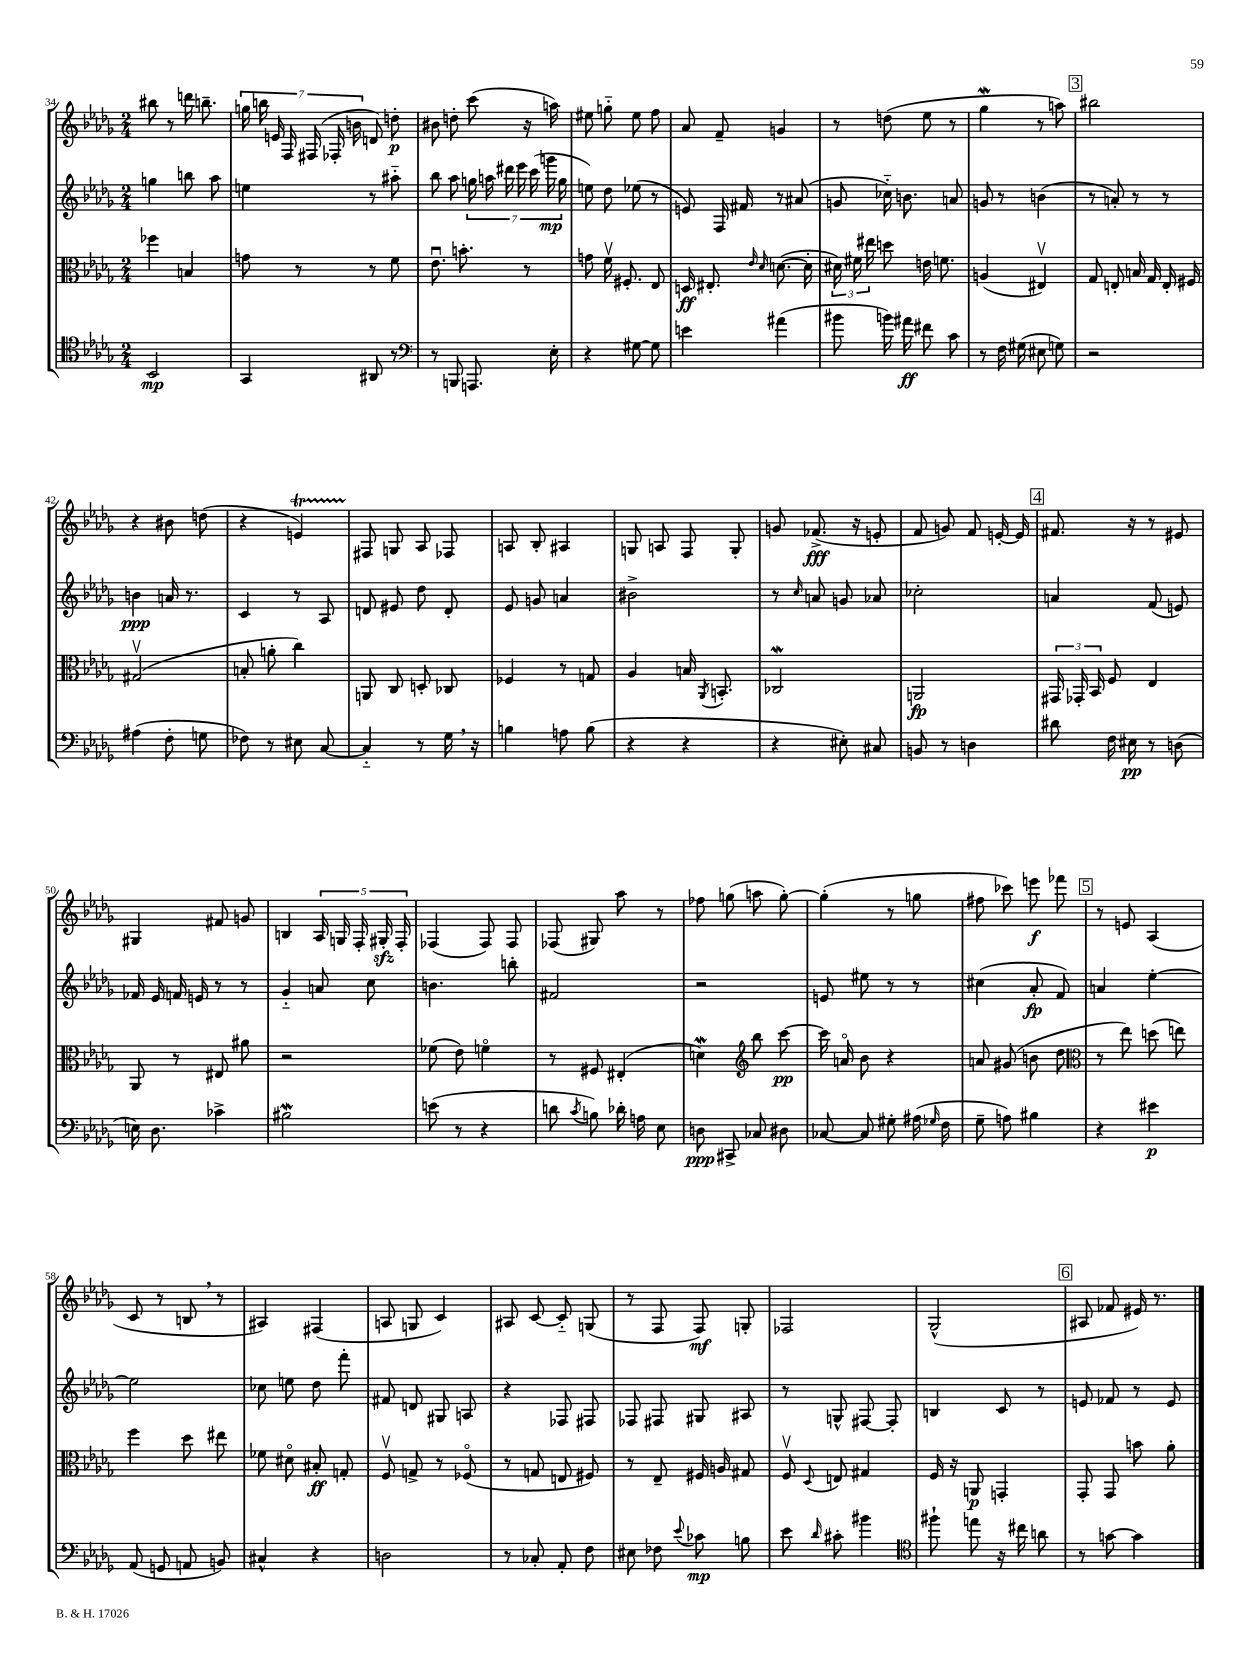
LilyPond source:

<<
\new StaffGroup <<
\new Staff = "s0" {
    \clef treble \key des \major \numericTimeSignature \time 2/4
    \autoBeamOff bis''8 r8 d'''16 b''8.-- |
    \tuplet 7/4 { g''16 b''16 e'16 f16 fis16( fes16-. b'16 } d'8) d''8-.\p |
    bis'8 d''8-. c'''8( r16 a''16) |
    eis''8 g''8-_ eis''8 f''8 |
    aes'8 f'8-- g'4 |
    r8 d''8( ees''8 r8 |
    ges''4\mordent r8 a''8) |
    \mark \markup { \box "3" } bis''2 |
    r4 bis'8 d''8( |
    r4 e'4\startTrillSpan) |
    fis8\stopTrillSpan g8 aes8 fes8 |
    a8 bes8-. ais4 |
    g8 a8 f8 g8-. |
    g'8 fes'8.->\fff( r16 e'8-. |
    f'8 g'8) f'8 e'16~-. e'16 |
    \mark \markup { \box "4" } fis'8. r16 r8 eis'8 |
    gis4 fis'8 g'8 |
    b4 \tuplet 5/4 { aes16 g16 f16-. gis16-.\sfz f16-. } |
    fes4( fes8) fes8 |
    fes8( gis8) aes''8 r8 |
    fes''8 g''8( a''8 g''8~-.) |
    g''4-.( r8 g''8 |
    fis''8 ces'''8) e'''8\f fes'''8 |
    \mark \markup { \box "5" } r8 e'8 aes4( |
    c'8 r8 b8 \breathe r8 |
    ais4) fis4( |
    a8 g8 c'4) |
    ais8 c'8~ c'8-_ g8( |
    r8 f8 f8\mf) g8-. |
    fes2 |
    ges2-^( |
    \mark \markup { \box "6" } ais8 fes'8 eis'16) r8. \bar "|." |
}
\new Staff = "s1" {
    \clef treble \key des \major \numericTimeSignature \time 2/4
    \autoBeamOff g''4 b''8 aes''8 |
    e''4 r8 ais''8-_ |
    bes''8 aes''8 \tuplet 7/4 { g''16 a''16 dis'''16 ees'''16 c'''16( g'''16\mp g''16 } |
    e''8) des''8 ees''8( r8 |
    e'8) f16 fis'16 r8 ais'8( |
    g'8 ces''16-_) b'8. a'8 |
    g'8 r8 b'4( |
    \mark \markup { \box "3" } r8 a'8-.) r8 r8 |
    b'4\ppp a'16 r8. |
    c'4 r8 aes8 |
    d'8 eis'8 des''8 d'8-. |
    ees'8 g'8 a'4 |
    bis'2-> |
    r8 \grace { c''16 } a'8 g'8 aes'8 |
    ces''2-. |
    \mark \markup { \box "4" } a'4 f'8( e'8) |
    fes'16 ees'16 f'16 e'16 r8 r8 |
    ges'4-_ a'8 c''8 |
    b'4. b''8-. |
    fis'2 |
    r2 |
    e'8 eis''8 r8 r8 |
    cis''4( aes'8-.\fp f'8) |
    \mark \markup { \box "5" } a'4 ees''4~-. |
    ees''2 |
    ces''8 e''8 des''8 f'''8-. |
    fis'8 d'8 gis8 a8 |
    r4 fes8 fis8 |
    fes8 fis8 gis8 ais8 |
    r8 g8-^ fis8~ fis8-. |
    b4 c'8 r8 |
    \mark \markup { \box "6" } e'8 fes'8 r8 e'8 \bar "|." |
}
\new Staff = "s2" {
    \clef alto \key des \major \numericTimeSignature \time 2/4
    \autoBeamOff fes''4 b4 |
    g'8 r8 r8 f'8 |
    ees'8.\downbow b'8.-. r8 |
    g'8 f'16\upbow fis8.-. ees8 |
    d16\ff eis8.-. \grace { ees'16 des'16 } d'8.~( d'16-. |
    \tuplet 3/2 { dis'16) fis'16 eis''16 } d''8 e'16 f'8. |
    a4( eis4\upbow) |
    \mark \markup { \box "3" } ges8 e8-. b16 ges16 e16-. fis16 |
    gis2\upbow( |
    b8-. a'8-. c''4) |
    a,8 c8 d8-. ces8 |
    fes4 r8 g8 |
    aes4 b16 \acciaccatura { aes,8 } b,8.-. |
    ces2\mordent |
    a,2\fp |
    \mark \markup { \box "4" } \tuplet 3/2 { gis,16 ges,16-. bes,16 } f8 ees4 |
    aes,8 r8 eis8 ais'8 |
    r2 |
    fes'8( ees'8) f'4\flageolet |
    r8 fis8 eis4-.( |
    d'4\mordent) \clef treble bes''8 c'''8~\pp |
    c'''16 a'16\flageolet bes'8 r4 |
    a'8 gis'8( b'8 des''8 |
    \mark \markup { \box "5" } \clef alto r8 ees''8) d''8( e''8) |
    f''4 des''8 eis''8 |
    fes'8 dis'8\flageolet bis8-.\ff g8-. |
    f8\upbow g8-> r8 fes8\flageolet( |
    r8 g8 e8 fis8) |
    r8 ees8-- fis16 a16 gis8 |
    f8\upbow \appoggiatura { des8 } e8 gis4 |
    f16 r16 a,8\p g,4-. |
    \mark \markup { \box "6" } ges,8-. ges,8 b'8 aes'8-. \bar "|." |
}
\new Staff = "s3" {
    \clef tenor \key des \major \numericTimeSignature \time 2/4
    \autoBeamOff bes,2\mp |
    ges,4 ais,8 r8 |
    \clef bass r8 b,,8 a,,8. ees16-. |
    r4 gis8~ gis8 |
    e'4 ais'4( |
    bis'8 b'16) ais'16\ff fis'8 c'8 |
    r8 f16 gis16( eis8 g8) |
    \mark \markup { \box "3" } r2 |
    ais4( f8-. g8 |
    fes8) r8 eis8 c8~ |
    c4-_ r8 ges16 \breathe r16 |
    b4 a8 b8( |
    r4 r4 |
    r4 eis8-.) cis8 |
    b,8 r8 d4 |
    \mark \markup { \box "4" } dis'8 f16 eis16\pp r8 d8( |
    e16) des8. ces'4-> |
    bis2\mordent |
    e'8( r8 r4 |
    d'8 \acciaccatura { c'8 } b8) des'16-. a16 ees8 |
    d8\ppp cis,8-> ces8 dis8 |
    ces8~ ces8 gis8-. ais16( \grace { ges16 } f16 |
    ges8-- a8) bis4 |
    \mark \markup { \box "5" } r4 eis'4\p |
    aes,8( g,8 a,8 b,8) |
    cis4-^ r4 |
    d2 |
    r8 ces8-. aes,8-. f8 |
    eis8 fes8 \appoggiatura { ees'8 } ces'8\mp b8 |
    ees'8 \grace { des'16 } cis'8-. bis'4 |
    \clef tenor fis''8-! e''8 r16 cis''16 a'8 |
    \mark \markup { \box "6" } r8 g'8~ g'4 \bar "|." |
}
>>
>>
\layout { \context { \Score currentBarNumber = #34 } }
